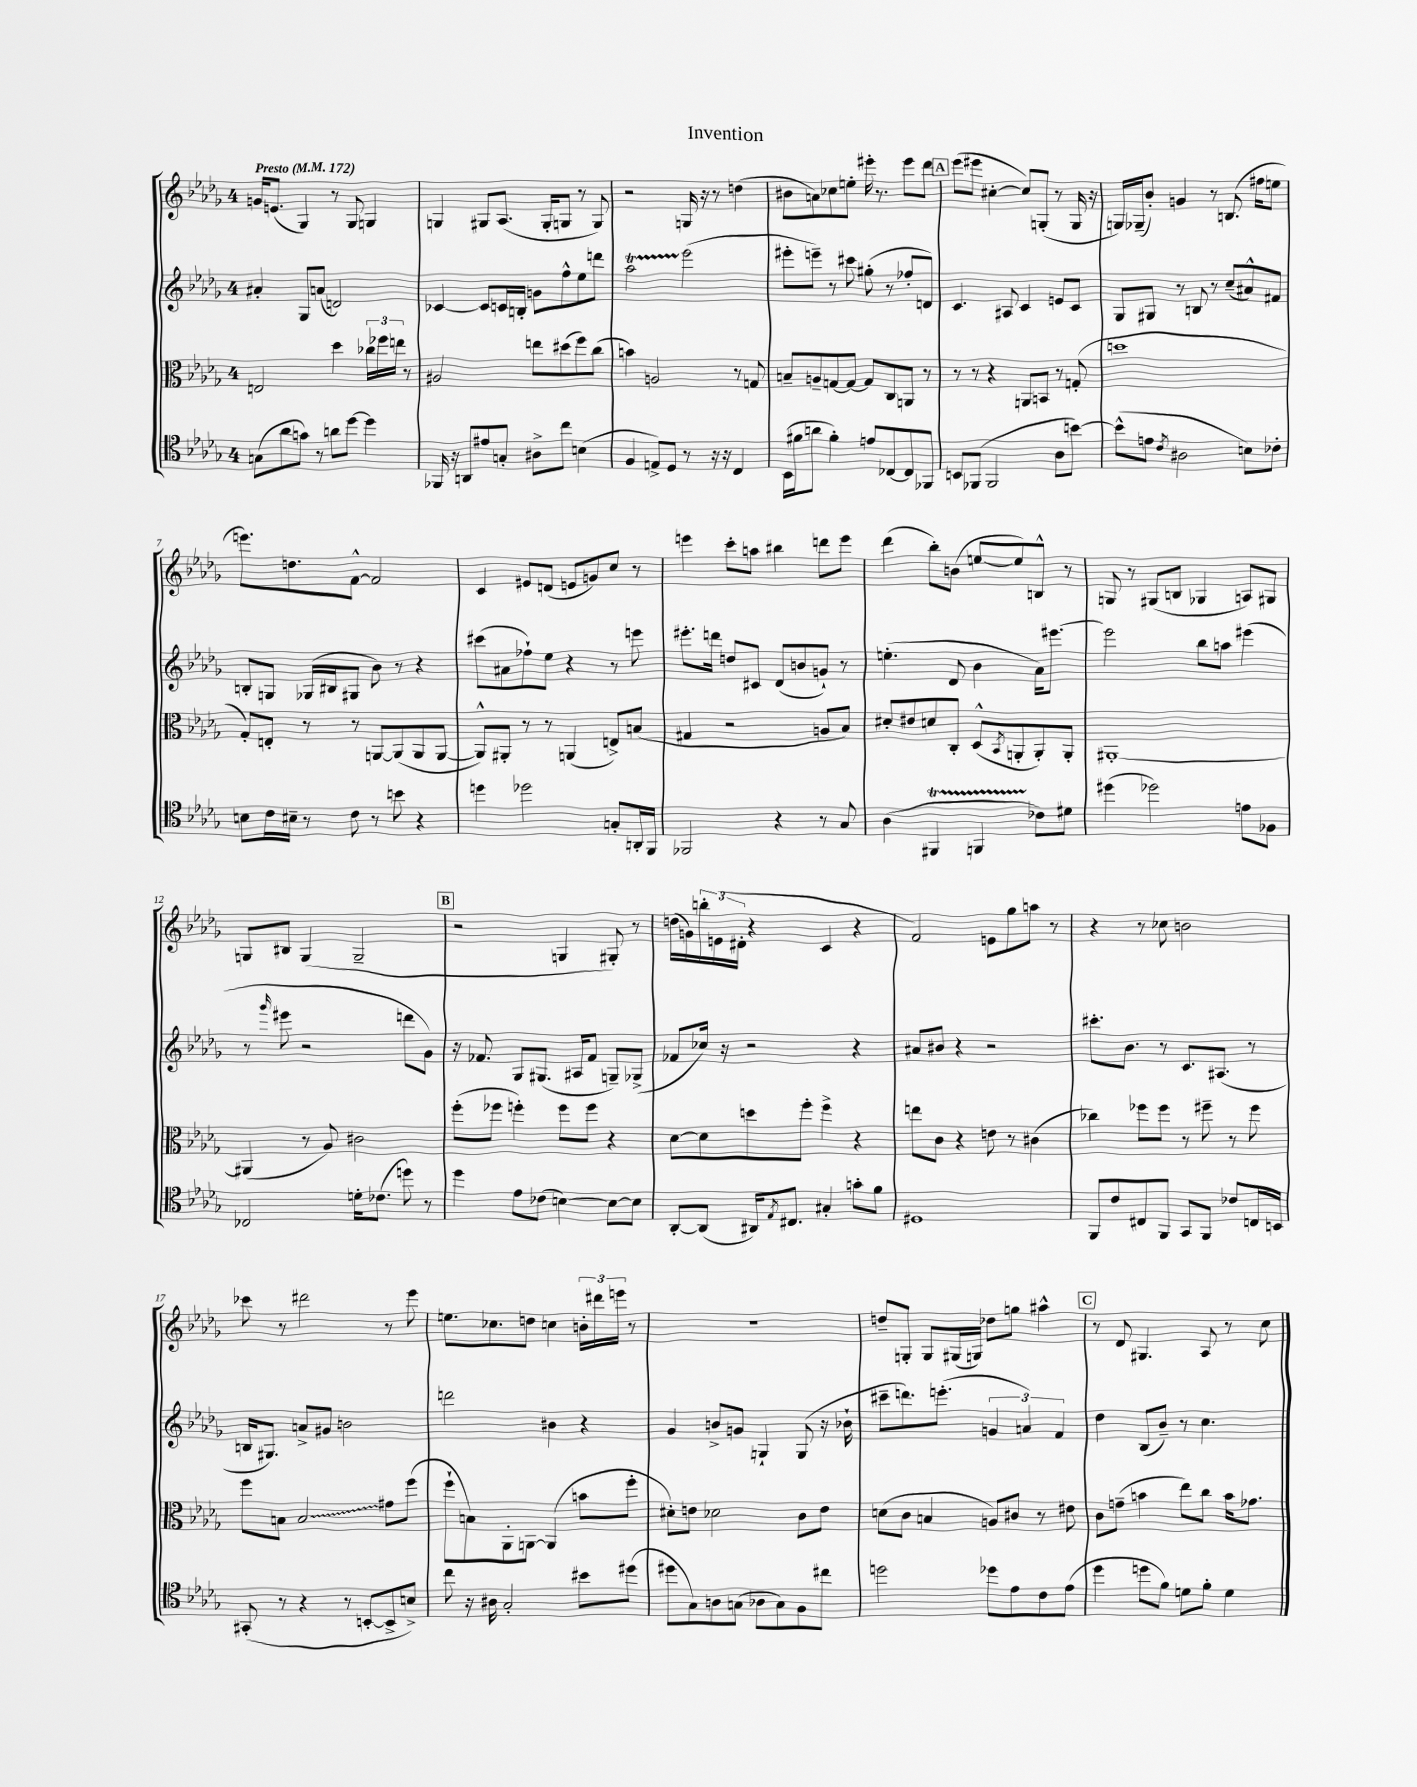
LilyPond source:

\header { title = "Invention" }
<<
\new StaffGroup <<
\new Staff = "s0" {
    \clef treble \key des \major \once \override Staff.TimeSignature.style = #'single-digit \time 4/4 \tempo "Presto" 4 = 172
    g'16 e'8.( ges4) r8 ges8 g4 |
    g4 gis8 aes8.( gis16-. g8 r8 g8) |
    r2 g16 r16 r8 d''4( |
    bis'8 a'8) ces''8 e''8-. eis'''16-. r8. eis'''8 des'''8 |
    \mark \markup { \box "A" } ees'''8( eis'''8 cis''4~-. cis''8) g8-.( r8 g16 r16 |
    g16) ges16--( bes'8-.) g'4 r8 b8.( fis''16 e''8 |
    e'''8.) d''8. f'8~-^ f'2 |
    c'4 eis'8 d'8( e'8 g'8) c''8 r8 |
    e'''4 c'''8-. a''8 bis''4 d'''8 e'''8 |
    des'''4( bes''8-.) b'8( e''8~ e''8) b8-^ r8 |
    g8 r8 gis8( b8 ges4 a8) gis8 |
    g8 bis8 g4( g2-- |
    \mark \markup { \box "B" } r2 g4 gis8-.) r8 |
    d''16( g'16) \tuplet 3/2 { b''16-. e'16( dis'16-. } r4 c'4 r4 |
    f'2) e'8 ges''8 a''8 r8 |
    r4 r8 ces''8 b'2 |
    ces'''8 r8 dis'''2 r8 ees'''8 |
    e''8. ces''8. d''8 c''4 \tuplet 3/2 { b'16-. dis'''16 e'''16 } r8 |
    r1 |
    d''8-- g8-. g8 gis16( g16) des''8 g''8 ais''4-^ |
    \mark \markup { \box "C" } r8 des'8 gis4. aes8 r8 c''8 \bar "|." |
}
\new Staff = "s1" {
    \clef treble \key des \major \once \override Staff.TimeSignature.style = #'single-digit \time 4/4
    ais'4-. ges8 a'8( d'2) |
    ces'4~ ces'8 c'16 b16-. g'8 f''8-^ ees''8 d'''8 |
    aes''2\startTrillSpan ees'''2\stopTrillSpan( |
    eis'''8-. e'''8--) r8 cis'''8 gis''8-.( r8 fes''8-. d'8) |
    \mark \markup { \box "A" } c'4. ais8 c'4 e'8 c'8 |
    ges8 gis8 r8 b8 r8 c''8--( ais'8-^) fis'8 |
    b8-. g8 ges16( bis16 gis8 bes'8) r8 r4 |
    cis'''8( ais'8 fes''8-!) ees''8 r4 r8 e'''8 |
    eis'''8.-. d'''16 d''8 cis'8 des'8( b'8 g'8-!) r8 |
    e''4.-.( des'8 bes'4 aes'16) eis'''8.~ |
    eis'''2 bes''8 a''8 eis'''4( |
    r8 \grace { ges'''16 } eis'''8 r2 d'''8 ges'8) |
    \mark \markup { \box "B" } r16 fes'8. ges8 gis8.( ais16 fes'8 g8--) ges8->( |
    fes'8 ces''16) r16 r2 r4 |
    ais'8 bis'8 r4 r2 |
    cis'''8.-. bes'8. r8 c'8. ais8.( r8 |
    b16 gis8.) a'8-> gis'8 b'2 |
    d'''2 bis'4 r4 |
    ges'4 b'8-> g'8 g4-! g8( r16 bes'16-! |
    cis'''8-- d'''8.) e'''8.-.( \tuplet 3/2 { g'4 a'4) f'4 } |
    \mark \markup { \box "C" } des''4 bes8( bes'8--) r8 c''4. \bar "|." |
}
\new Staff = "s2" {
    \clef alto \key des \major \once \override Staff.TimeSignature.style = #'single-digit \time 4/4
    e2 des''4 \tuplet 3/2 { ces''16 fes''16 e''16 } r8 |
    ais2 e''8 dis''8( f''8) c''8( |
    b'4) a2 r8 g8 |
    b8-- a8-- g8~ g8~ g8 c8 a,8 r8 |
    \mark \markup { \box "A" } r8 r8 r4 a,8 b,8 r8 g8-.( |
    d''1 |
    ges8-.) e8-. r8 r8 a,8~ a,8( a,8 a,8~ |
    a,8-^) ais,8-. r8 r8 a,4( e8->) b8( |
    gis4 r2 a8 bes8) |
    dis'8-. eis'8 d'8 c8-. des8-^( \acciaccatura { bes,8 } a,8-. a,8-.) a,8-. |
    ais,1~-. |
    ais,4( r8 aes8) cis'2 |
    \mark \markup { \box "B" } f''8-.( fes''8 f''4-.) f''8 f''8 r4 |
    des'8~ des'8 d''8 f''8-. f''4-> r4 |
    e''8 c'8 r4 e'8 r8 cis'4( |
    ces''4) fes''8 fes''8 r8 fis''8-- r8 fis''8 |
    f''8 b8 \once \override Glissando.style = #'zigzag b2\glissando gis'8 f''8( |
    f''8-! b8) aes,8-. a,8~ a,4( b'8 f''8-. |
    dis'8-.) e'8 des'2 c'8 e'8 |
    d'8( c'8 b4 a8) cis'8 r8 eis'8 |
    \mark \markup { \box "C" } c'8 g'8--( b'4 ees''8) c''8 b'16 ges'8. \bar "|." |
}
\new Staff = "s3" {
    \clef tenor \key des \major \once \override Staff.TimeSignature.style = #'single-digit \time 4/4
    g8( aes'8 g'8) r8 a'8 des''8~ des''4 |
    fes,16 r16 a,8 eis'8 g8-. ais8-> c''8 b4( |
    f4 e8->) des8 r8 r16 r16 c4 |
    bes,16( fis'16 a'8 fis'4-.) e'8 ces8~ ces8 fes,8 |
    \mark \markup { \box "A" } b,8 fes,8( fes,2 aes8 b'8~) |
    b'8-^( e'8 \acciaccatura { c'8 } ais2 b8) ces'8-. |
    b8 c'16 bis16-- r8 c'8 r8 b'8 r4 |
    d''4 des''2 g8-. a,16-. f,16 |
    fes,2 r4 r8 ges8 |
    aes4( fis,4\startTrillSpan f,4 ces'8\stopTrillSpan) dis'8 |
    dis''4( des''2) e'8 fes8 |
    ces2 d'16-. ces'8.( d''8) r8 |
    \mark \markup { \box "B" } des''4 ees'8 ces'8( b4~) b8~ b8 |
    aes,8~-. aes,8( ais,16) \acciaccatura { ees8 } cis8. gis4-. g'8-. f'8 |
    dis1 |
    f,8 c'8 cis8 f,8 ges,8 f,8 ces'8 c16 b,16 |
    gis,8-.( r8 r4 r8 b,8~-. b,8-> b8->) |
    c''8 r16 ais16 ges2-. bis'8 dis''8( |
    dis''8 ges8) a8 g8( aes8 g8) f8 cis''8 |
    d''2 des''8 ees'8 c'8 ees'8( |
    \mark \markup { \box "C" } des''4 d''8 f'8) d'8 f'8-. d'4 \bar "|." |
}
>>
>>
